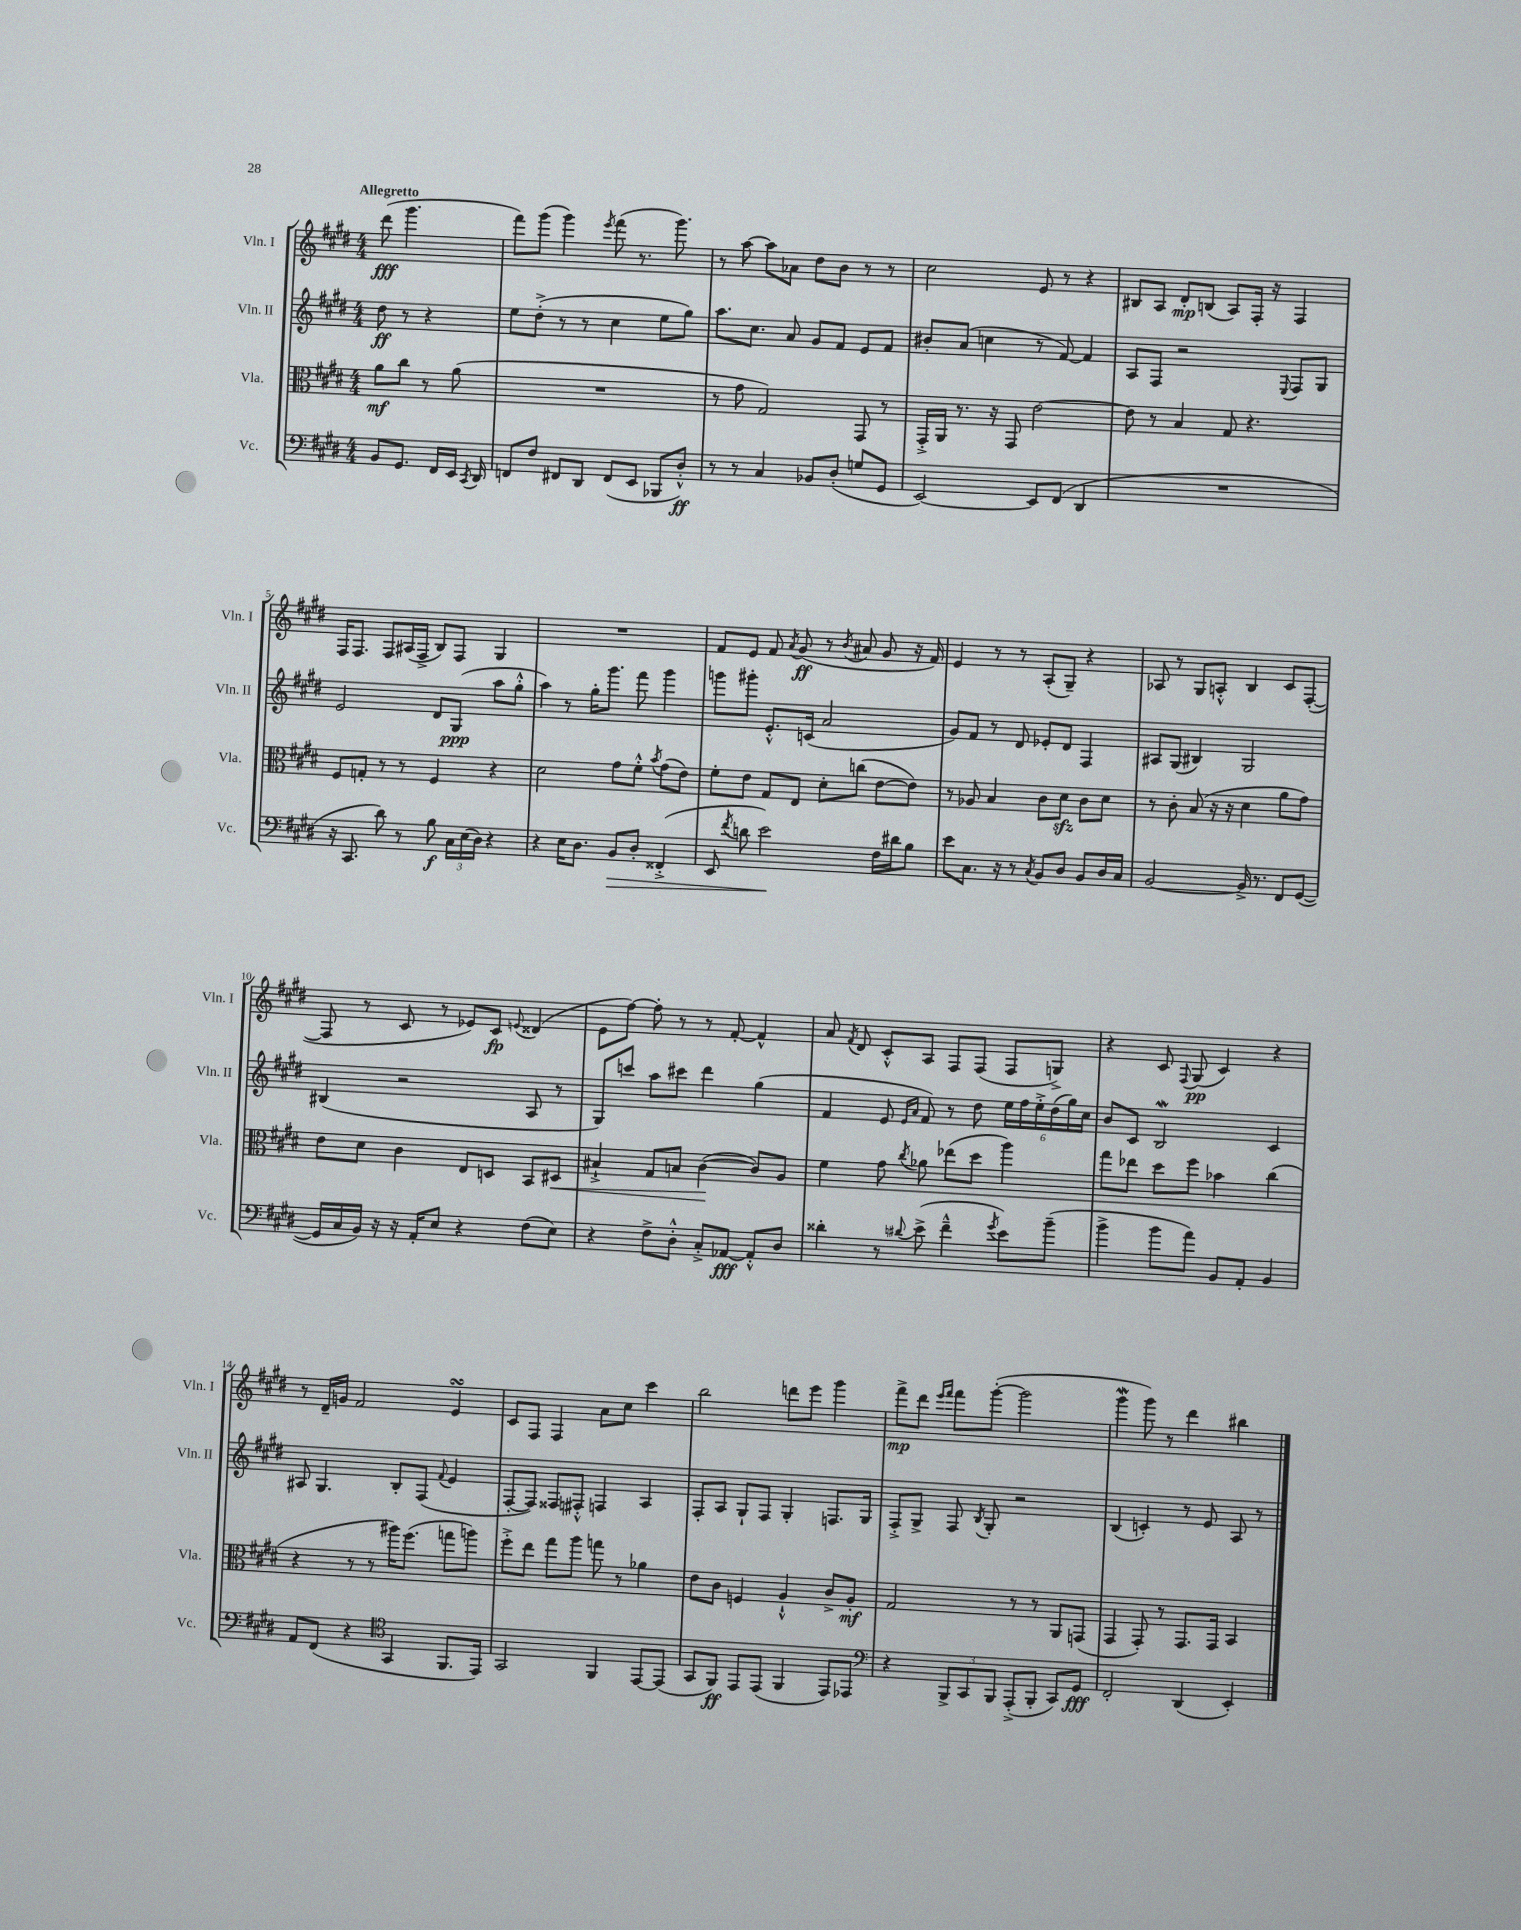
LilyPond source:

<<
\new StaffGroup <<
\new Staff = "s0" \with { instrumentName = "Vln. I" shortInstrumentName = "Vln. I" } {
    \clef treble \key e \major \numericTimeSignature \time 4/4 \partial 2 \tempo "Allegretto"
    \autoBeamOff dis'''8\fff( gis'''4. |
    fis'''8[) gis'''8]( gis'''4) \acciaccatura { e'''8 } fis'''8( r8. gis'''8.) |
    r8 a''8~ a''8[ aes'8] dis''8[ b'8] r8 r8 |
    cis''2 e'8 r8 r4 |
    bis8[ a8] dis'8[-.\mp b8]( a8[) fis16]-. r16 fis4 |
    fis16[ fis8.] fis8[ ais16( fis16]-> b8[) fis8] gis4 |
    R1 |
    fis'8[ e'8] fis'8 \acciaccatura { a'8 } gis'8\ff( r8 \acciaccatura { b'8 } ais'8 gis'8 r16 fis'16) |
    e'4 r8 r8 a8[-.( gis8]--) r4 |
    aes8 r8 gis8[ a8]-.-^ b4 cis'8[ fis8]~-.( |
    fis8 r8 cis'8 r8 ees'8[) cis'8]\fp \appoggiatura { e'8 } disis'4( |
    e'8[ fis''8]~) fis''8-. r8 r8 fis'8~-. fis'4-^ |
    a'8 \acciaccatura { fis'8 } dis'8 cis'8[-.-^ a8] fis8[ fis8]( fis8[ g8]->) |
    r4 cis'8 \appoggiatura { fis8 } gis8\pp( cis'4) r4 |
    r8 dis'16[-- g'16] fis'2 e'4\turn |
    cis'8[ fis8] fis4 a'8[ cis''8] cis'''4 |
    b''2 d'''8[ e'''8] gis'''4 |
    fis'''8[->\mp dis'''8] \grace { e'''16[ fis'''16] } fis'''8[ gis'''8]~-.( gis'''2 |
    gis'''4\mordent gis'''8) r8 dis'''4 bis''4 \bar "|." |
}
\new Staff = "s1" \with { instrumentName = "Vln. II" shortInstrumentName = "Vln. II" } {
    \clef treble \key e \major \numericTimeSignature \time 4/4 \partial 2
    \autoBeamOff dis''8\ff r8 r4 |
    e''8[ dis''8]-.->( r8 r8 cis''4 e''8[ gis''8]) |
    a''8.[ cis''8.] a'8 gis'8[ fis'8] e'8[ fis'8] |
    bis'8[-. a'8]( c''4 r8 fis'8~) fis'4 |
    a8[ fis8] r2 \appoggiatura { e8 } fis8[ gis8] |
    e'2 dis'8[ gis8]\ppp( a''8[ gis''8]-.-^ |
    a''4) r8 gis''16[-. gis'''8.] fis'''8 gis'''4 |
    g'''8[ gis'''8]-. e'8.[-.-^ c'16]( a'2 |
    gis'8[) fis'8] r8 dis'8 ees'8[-. dis'8] fis4 |
    ais8[ gis8]( bis4) gis2 |
    bis4( r2 a8 r8 |
    gis8[) c'''8] a''8[ cis'''8] dis'''4 gis''4( |
    fis'4 e'8 \grace { e'16[ a'16] } fis'8) r8 dis''8 \tuplet 6/4 { e''16[ fis''16 e''16-.-> dis''16( gis''16) cis''16] } |
    b'8[ cis'8] b2\mordent cis'4 |
    ais8 gis4. b8[-. fis8]( \appoggiatura { fis'8 } e'4 |
    fis8[~-. fis8]) fisis8[ fis8]-.-^ f4 a4 |
    fis8[-. a8] gis8[-! fis8] gis4-. f8.[ gis16] |
    fis8[-.-> gis8]-> fis8 \acciaccatura { b8 } gis8-. r2 |
    b4( c'4-.) r8 e'8 a8 r8 \bar "|." |
}
\new Staff = "s2" \with { instrumentName = "Vla." shortInstrumentName = "Vla." } {
    \clef alto \key e \major \numericTimeSignature \time 4/4 \partial 2
    \autoBeamOff a'8[\mf cis''8] r8 a'8( |
    R1 |
    r8 gis'8 gis2) gis,8 r8 |
    gis,16[-.-> a,16] r8. r16 gis,8 e'2~ |
    e'8 r8 b4 gis8 r4. |
    fis8[ g8]-. r8 r8 fis4 r4 |
    dis'2 gis'8[ fis'8]-.-^ \acciaccatura { b'8 } gis'8[( e'8]) |
    fis'8[-. e'8] gis8[ e8] dis'8[-. c''8]( e'8[~ e'8]) |
    r8 aes8 b4 cis'8[ dis'8]\sfz cis'8[ dis'8] |
    r8 cis'8-. b8( r16 r16 dis'4 a'8[ gis'8]) |
    e'8[ dis'8] cis'4 e8[ d8] b,8[ dis8]\< |
    bis4-!-> gis8[ b8] cis'4~\!( cis'8[) a8] |
    fis'4 gis'8 \acciaccatura { cis''8 } aes'8 ees''8[( dis''8] a''4) |
    gis''8[ ees''8] dis''8[ fis''8] bes'4 cis''4( |
    r4 r8 r8 ais''16[) fis''8.]( g''8[ a''8]) |
    fis''8[-.-> e''8] gis''8[ a''8] g''8 r8 aes'4 |
    e'8[ cis'8] f4 a4-!-^ cis'8[-> a8]-.\mf |
    gis2 r8 r8 a,8[ g,8]( |
    gis,4 gis,8-.) r8 gis,8.[ gis,16] b,4 \bar "|." |
}
\new Staff = "s3" \with { instrumentName = "Vc." shortInstrumentName = "Vc." } {
    \clef bass \key e \major \numericTimeSignature \time 4/4 \partial 2
    \autoBeamOff b,8[ gis,8.] fis,16[ e,16] \acciaccatura { cis,8 } dis,16 |
    f,8[ fis8] fis,8[ dis,8] fis,8[( e,8] bes,,8[ dis8]-.-^\ff) |
    r8 r8 cis4 bes,8[ dis8]-.( g8[ gis,8] |
    e,2~) e,8[ fis,8]( dis,4 |
    R1 |
    r16 cis,8. dis'8) r8 b8\f \tuplet 3/2 { cis16[ e16( dis16]) } r4 |
    r4 e16[ dis8.] b,8[\> dis8]-. fisis,4-.->( |
    e,8 \acciaccatura { fis'8 } d'8 e'2\!) fis16[ dis'16 b8] |
    e'8[ cis8.] r16 r8 \acciaccatura { cis8 } b,8[ dis8] b,8[ dis16 cis16] |
    b,2~ b,16-> r8. fis,8[ gis,8]~( |
    gis,16[ cis16 b,16]) r16 r16 a,16[-. e8] r4 fis8[( e8]) |
    r4 fis8[-> dis8]-.-^ cis8[-.-> aes,8]~\fff aes,8[-.-^ dis8] |
    disis'4-. r8 \appoggiatura { dis'8 } e'8->( fis'4---^ \acciaccatura { gis'8 } e'8[) b'8]--( |
    b'4-> b'8[ a'8]) b,8[ a,8]-. b,4 |
    a,8[ fis,8]( r4 \clef tenor gis,4 fis,8.[ e,16]) |
    gis,2 fis,4 e,8[~ e,8]( |
    gis,8[ fis,8]\ff) e,8[ e,8]( fis,4 e,8[) ees,8] |
    \clef bass r4 \tuplet 3/2 { b,,8[-> cis,8 b,,8] } a,,8[-.->( b,,8]-. cis,8[) gis,8]\fff |
    fis,2-. dis,4( e,4-.) \bar "|." |
}
>>
>>
